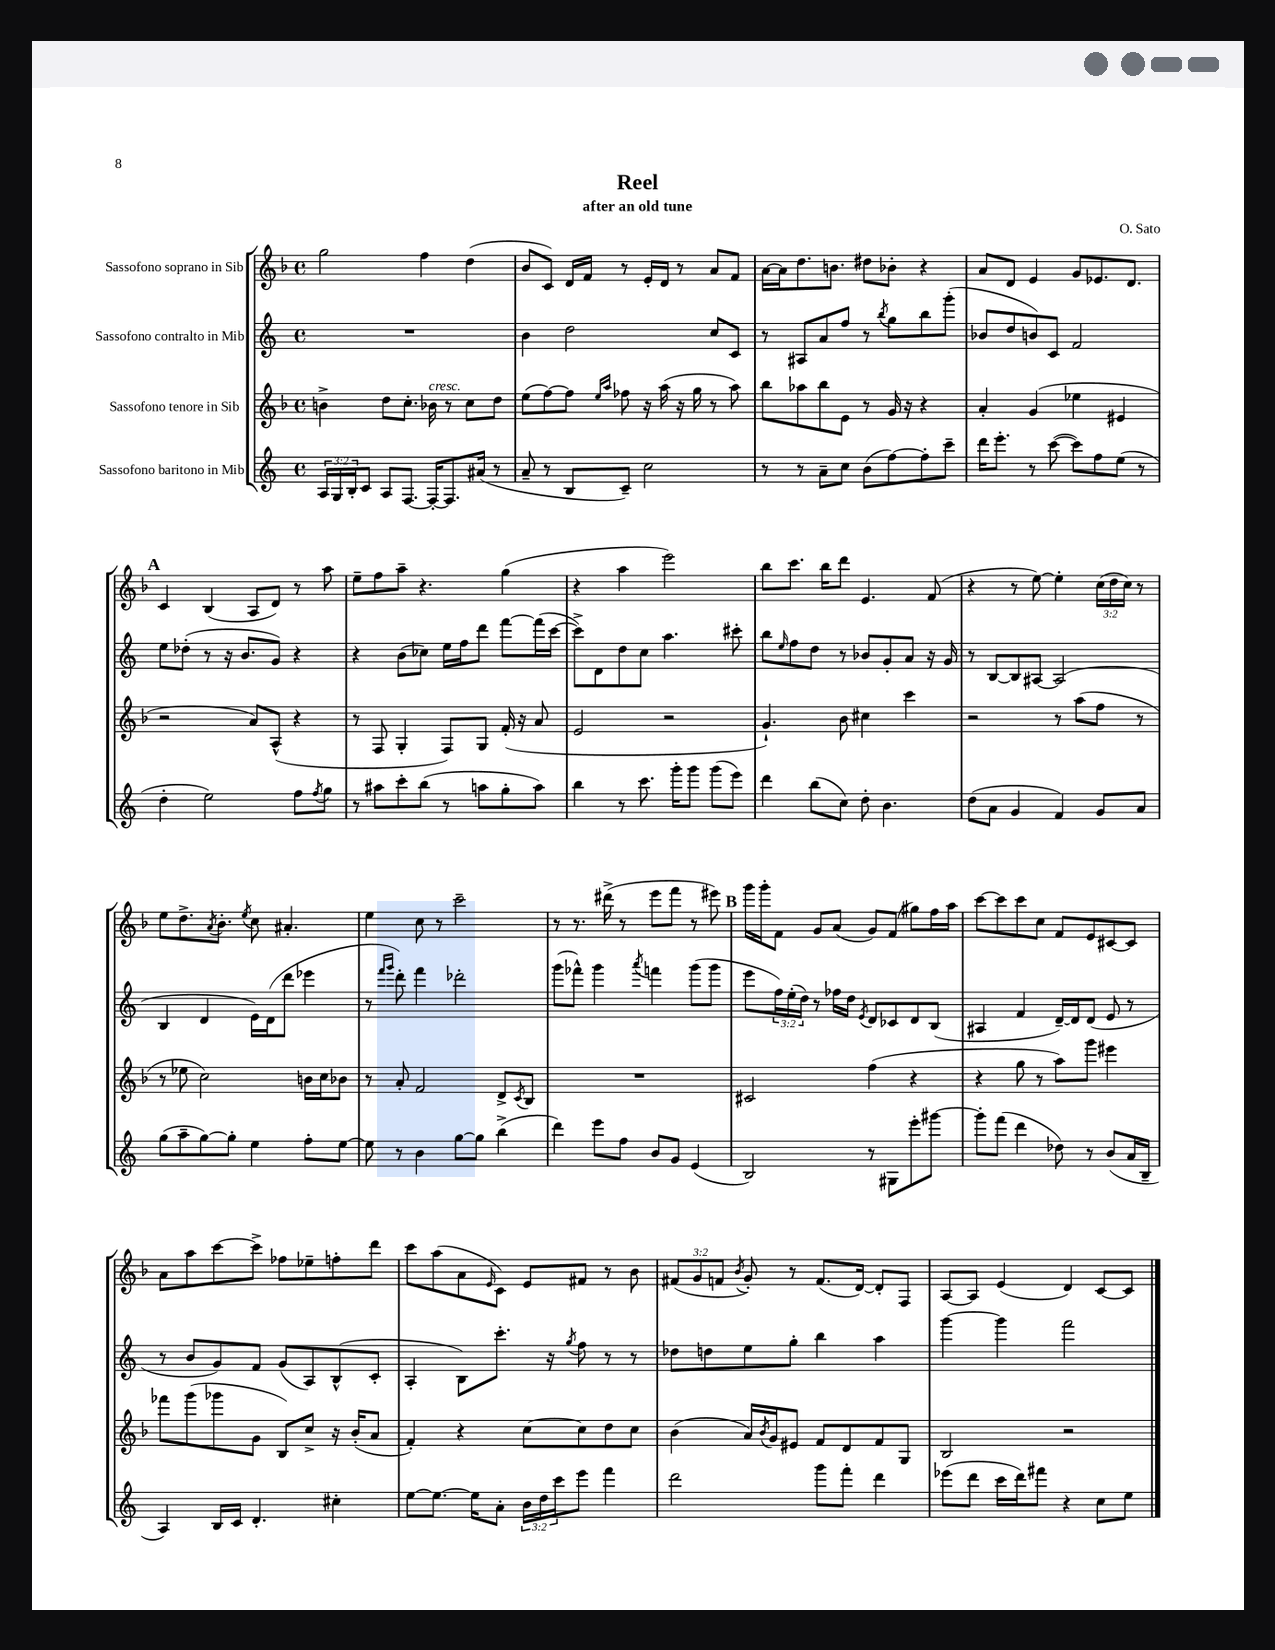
\header { title = "Reel" composer = "O. Sato" subtitle = "after an old tune" }
<<
\new StaffGroup <<
\new Staff = "s0" \with { instrumentName = "Sassofono soprano in Sib" } {
    \clef treble \key f \major \defaultTimeSignature \time 4/4 \override Staff.TupletNumber.text = #tuplet-number::calc-fraction-text
    g''2 f''4 d''4( |
    bes'8 c'8) d'16 f'16 r8 e'16-. d'16 r8 a'8 f'8 |
    a'16~ a'16 d''8. b'8. dis''8 bes'8-. r4 |
    a'8 d'8 e'4 g'8 ees'8. d'8. |
    \mark \markup { \bold "A" } c'4 bes4( a8 d'8) r8 a''8 |
    e''8-- f''8 a''8-- r4. g''4( |
    r4 a''4 e'''2) |
    bes''8 c'''8. bes''16 d'''8 e'4. f'8( |
    r4 r8 e''8~) e''4-. \tuplet 3/2 { c''16( d''16 c''16) } r8 |
    e''8 d''8.-> \acciaccatura { a'8 } bes'8.-. \acciaccatura { e''8 } c''8 ais'4.-. |
    e''4 c''8 r8 c'''2-- |
    r8 r8. dis'''16->( r8 e'''8 f'''8 r8 eis'''8) |
    \mark \markup { \bold "B" } g'''16 g'''16-. f'8 g'8 a'8( g'8) f'8( gis''8) f''16 a''16 |
    c'''8~ c'''8 c'''8 c''8 f'8 e'8 cis'8~ cis'8 |
    a'8 a''8 c'''8~ c'''8-> fes''8 ees''8-- f''8-. d'''8 |
    c'''8 a''8( a'8 \grace { e'16 } c'8) e'8 fis'8 r8 bes'8 |
    \tuplet 3/2 { fis'8( g'8 f'8 } \acciaccatura { bes'8 } g'8-.) r8 f'8.( d'16~) d'8-. f8 |
    a8~ a8 e'4( d'4) c'8~ c'8 \bar "|." |
}
\new Staff = "s1" \with { instrumentName = "Sassofono contralto in Mib" } {
    \clef treble \key c \major \defaultTimeSignature \time 4/4 \override Staff.TupletNumber.text = #tuplet-number::calc-fraction-text
    R1 |
    b'4 d''2 c''8 c'8 |
    r8 ais8 a'8 f''8 r8 \acciaccatura { b''8 } g''8 b''8 g'''8-.( |
    bes'8 d''8 b'8) c'8 f'2 |
    \mark \markup { \bold "A" } e''8 des''8-.( r8 r16 b'8. g'8) r4 |
    r4 b'8( ces''8) e''16 f''16 d'''8 f'''8~ f'''16( c'''16~ |
    c'''8->) d'8 d''8 c''8 a''4. cis'''8-. |
    b''8 \grace { e''16 } f''8 d''8 r8 bes'8 g'8-. a'8 r16 g'16 |
    r8 b8~ b8 ais8~ ais2( |
    b4 d'4 e'16) d'16( d'''8 ees'''4 |
    r8 \grace { f'''16 g'''16 } d'''8-.) f'''4 des'''2-. |
    g'''8( fes'''8-^) g'''4 \acciaccatura { a'''8 } f'''4 g'''8( g'''8 |
    \mark \markup { \bold "B" } e'''8 \tuplet 3/2 { f''16) e''16-.( d''16) } r8 fes''16 d''16 \acciaccatura { e'8 } d'8 ces'8 d'8 b8( |
    ais4 f'4 d'16~--) d'16 d'8( e'8 r8 |
    r8 b'8 g'8) f'8 g'8( a8) b8-^( c'8-. |
    a4-. b8) c'''8.-. r16 \acciaccatura { g''8 } f''8 r8 r8 |
    des''8 d''8 e''8 g''8-. b''4 a''4 |
    g'''4~ g'''4 f'''2 \bar "|." |
}
\new Staff = "s2" \with { instrumentName = "Sassofono tenore in Sib" } {
    \clef treble \key f \major \defaultTimeSignature \time 4/4
    b'4-> d''8 c''8.-. bes'16^\markup { \italic "cresc." } r8 c''8 d''8 |
    e''8( f''8~) f''8 \grace { e''16 a''16 } fes''8 r16 a''16( r16 g''16 r8 a''8) |
    bes''8 aes''8 bes''8 e'8 r8 g'16 r16 r4 |
    a'4-. g'4( ees''4 eis'4 |
    \mark \markup { \bold "A" } r2 a'8) a8-^( r4 |
    r8 f8 g4-. f8) g8 f'16-.( r16 a'8 |
    e'2 r2 |
    g'4.-!) bes'8 cis''4 c'''4 |
    r2 r8 a''8( f''8 r8 |
    r8 ees''8 c''2) b'16 c''16 bes'8 |
    r8 a'8-. f'2 d'8-> \acciaccatura { c'8 } bes8 |
    R1 |
    \mark \markup { \bold "B" } cis'2 f''4( r4 |
    r4 g''8 r8 a''8) g'''8 eis'''4 |
    fes'''8 g'''8( ges'''8 g'8 bes8) c''8-> r16 bes'16-.( a'8 |
    f'4-.) r4 c''8~ c''8 d''8 c''8 |
    bes'4( a'16) \acciaccatura { bes'8 } g'16 eis'8 f'8 d'8 f'8 g8 |
    bes2 r2 \bar "|." |
}
\new Staff = "s3" \with { instrumentName = "Sassofono baritono in Mib" } {
    \clef treble \key c \major \defaultTimeSignature \time 4/4 \override Staff.TupletNumber.text = #tuplet-number::calc-fraction-text
    \tuplet 3/2 { a16 g16 b16-. } c'8 a8 f8.~ f16~-. f8. ais'16( r8 |
    a'8-- r8 b8 c'8--) c''2 |
    r8 r8 a'8-- c''8 b'8( f''8~) f''8-. c'''8-- |
    d'''16 e'''8.-. r8 c'''8~( c'''8) f''8 e''8( r8 |
    \mark \markup { \bold "A" } d''4-. e''2) f''8 \acciaccatura { f''8 } g''8 |
    r8 ais''8 c'''8-. b''8( r8 a''8 g''8-. a''8) |
    b''4 r8 c'''8. g'''16-. g'''8 g'''8( e'''8) |
    d'''4 b''8( c''8) d''8-. b'4. |
    d''8( a'8 g'4 f'4) g'8 a'8 |
    g''8( a''8-- g''8~) g''8-. e''4 f''8-. e''8~ |
    e''8 r8 b'4 g''8~ g''8 b''4->( |
    d'''4) e'''8 f''8 b'8 g'8 e'4( |
    \mark \markup { \bold "B" } b2) r8 gis8 e'''8-. gis'''8~ |
    gis'''8-. f'''8( d'''4 des''8) r8 b'8( a'16 b16-- |
    a4) b16 c'16 d'4.-. cis''4-. |
    e''8~ e''8.~ e''16 a'8-. \tuplet 3/2 { b'16 d''16 c'''16 } e'''8 f'''4 |
    d'''2 g'''8 f'''8-. d'''4 |
    ees'''8( d'''8 c'''16 d'''16) fis'''8 r4 c''8 e''8 \bar "|." |
}
>>
>>
\layout { \context { \Score \remove "Bar_number_engraver" } }
